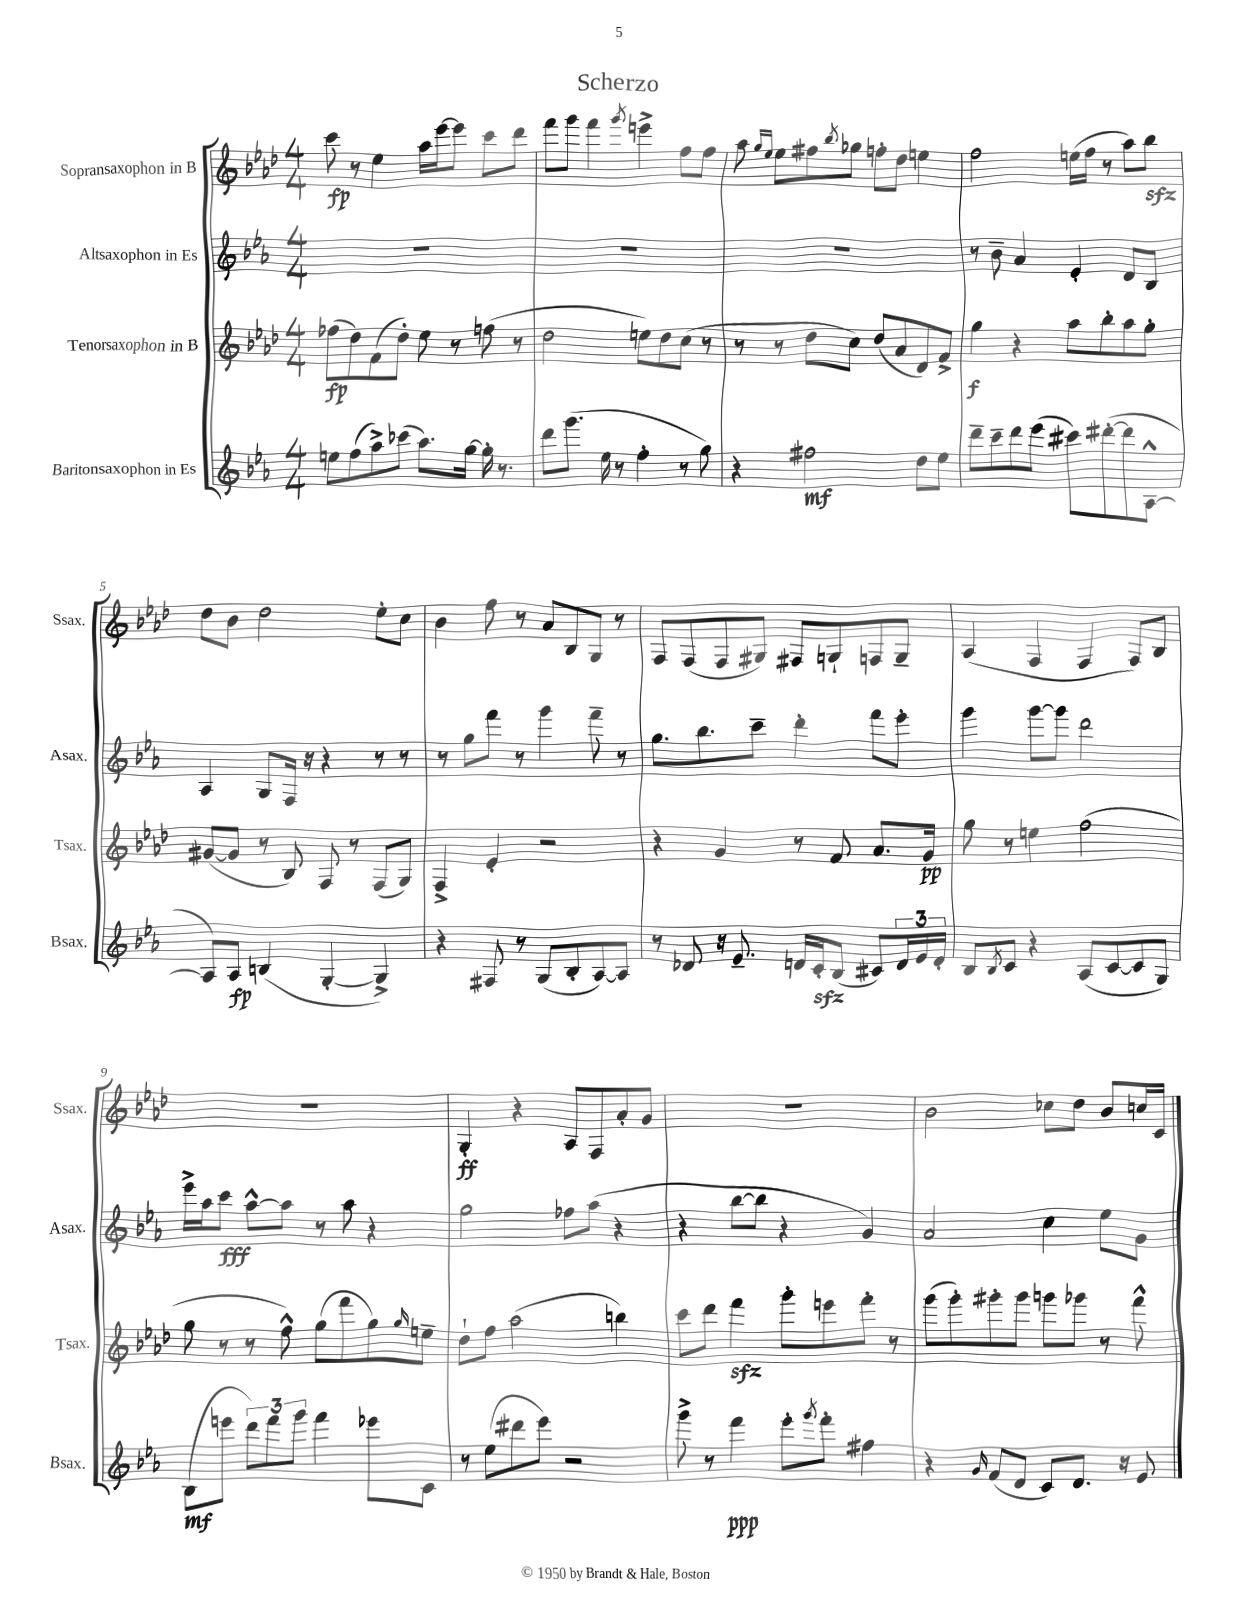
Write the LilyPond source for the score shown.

\header { title = "Scherzo" }
<<
\new StaffGroup <<
\new Staff = "s0" \with { instrumentName = "Sopransaxophon in B" shortInstrumentName = "Ssax." } {
    \clef treble \key aes \major \numericTimeSignature \time 4/4
    c'''8\fp r8 ees''4 aes''16 ees'''16~ ees'''8 c'''8 des'''8 |
    f'''8 g'''8 f'''4 \acciaccatura { g'''8 } e'''4-> f''8 f''8 |
    aes''8 \grace { g''16 ees''16 } ees''8 fis''8 \acciaccatura { bes''8 } ges''8 f''8-. des''8 e''4 |
    f''2 e''16( f''16 r8 aes''8) bes''8\sfz |
    des''8 bes'8 des''2 ees''8-. c''8 |
    bes'4 f''8 r8 aes'8 bes8 g8 r8 |
    f8 f8( f8 gis8) fis8 g8-! f8 g8-- |
    aes4( f4 f4 f8) bes8 |
    R1 |
    g4-.\ff r4 aes8 f8 aes'8-. g'8 |
    R1 |
    bes'2 ces''8 des''8 bes'8 c''16 c'16 \bar "|." |
}
\new Staff = "s1" \with { instrumentName = "Altsaxophon in Es" shortInstrumentName = "Asax." } {
    \clef treble \key ees \major \numericTimeSignature \time 4/4
    R1 |
    R1 |
    R1 |
    r8 bes'8-- aes'4 ees'4-. d'8 bes8 |
    aes4 g8 f16 r16 r4 r8 r8 |
    r8 g''8 f'''8 r8 g'''4 f'''8-- r8 |
    g''8. bes''8. c'''8-- d'''4-. f'''8 ees'''8-. |
    g'''4 g'''8~ g'''8 d'''2 |
    ees'''16-> aes''16 c'''8\fff aes''8~-^ aes''8 r8 aes''8 r4 |
    g''2 fes''8 aes''8( r4 |
    r4 bes''8~ bes''8 r4 g'4) |
    aes'2 c''4 ees''8 g'8 \bar "|." |
}
\new Staff = "s2" \with { instrumentName = "Tenorsaxophon in B" shortInstrumentName = "Tsax." } {
    \clef treble \key aes \major \numericTimeSignature \time 4/4
    fes''8\fp( des''8) f'8( des''8-.) ees''8 r8 f''8( r8 |
    des''2 e''8) des''8 c''8( r8 |
    r8 r8 des''8 c''8) des''8( aes'8 des'8) f'8-> |
    g''4\f r4 aes''8 bes''8-. aes''8 g''8-. |
    gis'8~( gis'8 r8 bes8) f8 r8 f8( g8) |
    f4-> ees'4-. r2 |
    r4 g'4 r8 f'8 aes'8. g'16\pp |
    g''8 r8 e''4 f''2( |
    g''8 r8 r8 f''8-^) g''8( f'''8 g''8) \grace { g''16 } e''8-- |
    des''8-! f''8 aes''2( b''4) |
    c'''8 des'''8 f'''4\sfz g'''8-. e'''8 f'''8-. r8 |
    g'''8( g'''8-.) gis'''8-. gis'''8 g'''8 ges'''8 r8 f'''8-^ \bar "|." |
}
\new Staff = "s3" \with { instrumentName = "Baritonsaxophon in Es" shortInstrumentName = "Bsax." } {
    \clef treble \key ees \major \numericTimeSignature \time 4/4
    e''8 f''8( aes''8->) ces'''8( aes''8.) g''16~ g''16-. r8. |
    d'''8 g'''8.( ees''16 r8 f''4-. r8 g''8) |
    r4 fis''2\mf d''8 ees''8 |
    d'''8-- c'''8-- d'''8 ees'''8( cis'''8) dis'''8~-.( dis'''8 aes8~-^ |
    aes8) aes8\fp b4( g4~-. g4->) |
    r4 fis8 r8 g8( bes8-. aes8~) aes8 |
    r8 des'8 r16 ees'8.-- d'16 c'16-.\sfz bes8( cis'8) \tuplet 3/2 { d'16 ees'16 d'16-. } |
    bes8 \acciaccatura { bes8 } c'8 r4 aes8( c'8~ c'8 g8) |
    bes8\mf( e'''8 \tuplet 3/2 { d'''8) f'''8 g'''8 } f'''4 ees'''8 c'8 |
    r8 ees''8( dis'''8 ees'''8) r2 |
    g'''8-> r8 f'''4\ppp ees'''8-. \acciaccatura { g'''8 } f'''8-. fis''4 |
    r4 \grace { g'16 } f'8( d'8 c'8) d'8. r16 ees'8 \bar "|." |
}
>>
>>
